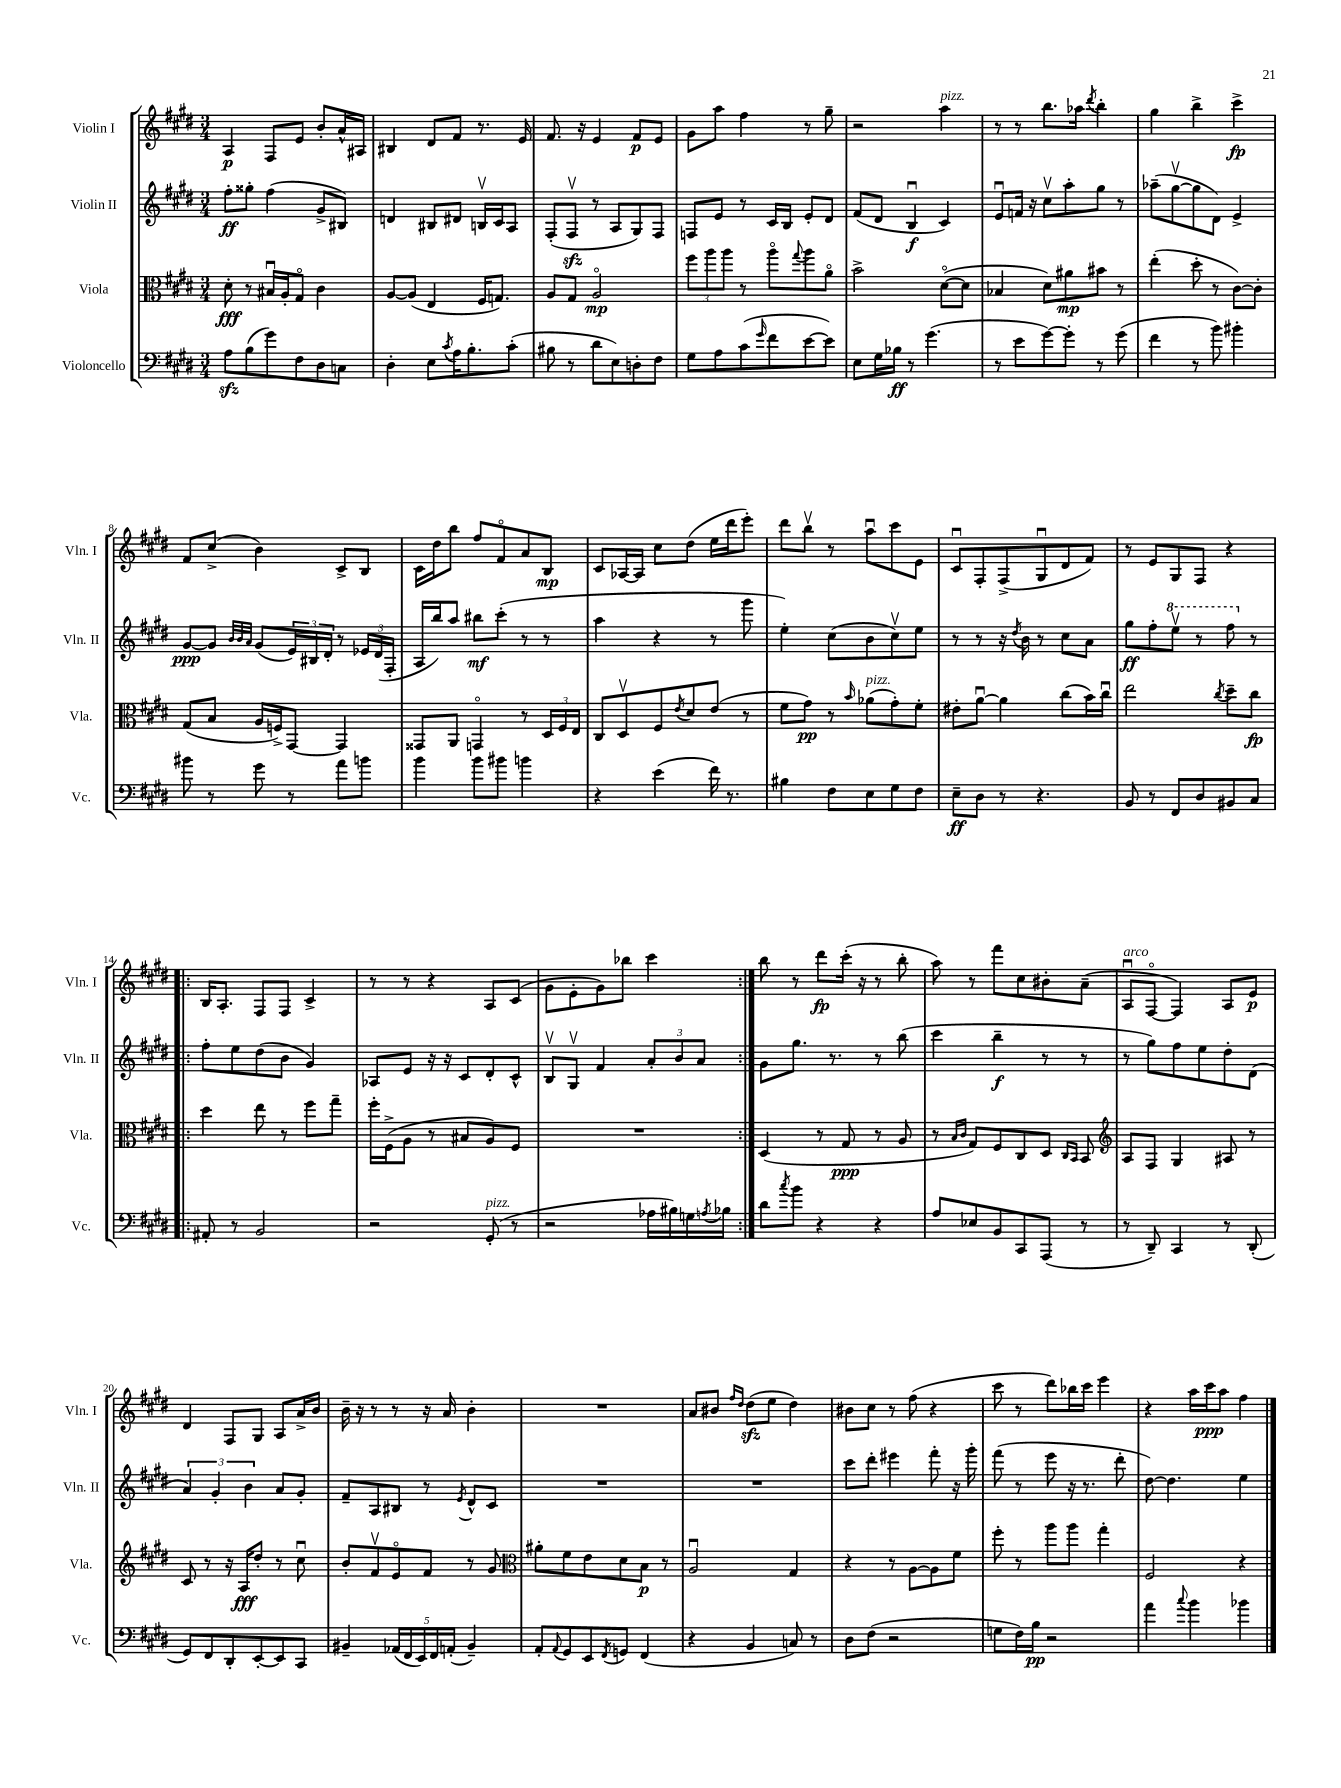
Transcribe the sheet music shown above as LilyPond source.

<<
\new StaffGroup <<
\new Staff = "s0" \with { instrumentName = "Violin I" shortInstrumentName = "Vln. I" } {
    \clef treble \key e \major \numericTimeSignature \time 3/4
    a4\p fis8 e'8 b'8-. a'16-^ ais16 |
    bis4 dis'8 fis'8 r8. e'16 |
    fis'8. r16 e'4 fis'8\p e'8 |
    gis'8 a''8 fis''4 r8 gis''8-- |
    r2 a''4^\markup { \italic "pizz." } |
    r8 r8 b''8. aes''16 \acciaccatura { dis'''8 } b''4-. |
    gis''4 b''4-> cis'''4->\fp |
    fis'8 cis''8->( b'4) cis'8-> b8 |
    cis'16 dis''16 b''8 fis''8 fis'8\flageolet a'8 b8\mp |
    cis'8 aes16~ aes16 cis''8 dis''8( e''16 dis'''16 e'''8-.) |
    dis'''8 b''8\upbow r8 a''8\downbow cis'''8 e'8 |
    cis'8\downbow fis8-. fis8->( gis8\downbow dis'8 fis'8) |
    r8 e'8 gis8 fis8 r4 |
    \repeat volta 2 { b16 a8.-. fis8 fis8 cis'4-> |
    r8 r8 r4 a8 cis'8( |
    gis'8 e'8-. gis'8) bes''8 cis'''4 | }
    b''8 r8 dis'''8\fp cis'''16-.( r16 r8 b''8-. |
    a''8) r8 fis'''8 cis''8 bis'8-. a'8--( |
    a8\downbow^\markup { \italic "arco" } fis8~\flageolet fis4) a8 e'8\p |
    dis'4 fis8 gis8 a8 a'16-> b'16 |
    b'16-- r16 r8 r8 r16 a'16 b'4-. |
    R2. |
    a'8 bis'8 \grace { fis''16 dis''16 } dis''8\sfz( e''8 dis''4) |
    bis'8 cis''8 r8 fis''8( r4 |
    cis'''8 r8 dis'''8) bes''16 cis'''16 e'''4 |
    r4 a''16 cis'''16\ppp a''8 fis''4 \bar "|." |
}
\new Staff = "s1" \with { instrumentName = "Violin II" shortInstrumentName = "Vln. II" } {
    \clef treble \key e \major \numericTimeSignature \time 3/4
    fis''8-.\ff gisis''8-. fis''4( gis'8-> bis8) |
    d'4 bis8 dis'8 b16\upbow cis'16 a8 |
    fis8-.( fis8\upbow\sfz r8 a8 gis8) fis8 |
    f8 e'8 r8 cis'16 b16 e'8-. dis'8 |
    fis'8( dis'8 b4\downbow\f cis'4) |
    e'8\downbow f'16 r16 cis''8\upbow a''8-. gis''8 r8 |
    aes''8--( gis''8~\upbow gis''8 dis'8) e'4-> |
    gis'8~\ppp gis'8 \grace { b'32 b'32 a'32 } gis'8( \tuplet 3/2 { e'16) bis16 dis'16-. } r8 \tuplet 3/2 { ees'16 dis'16( fis16-. } |
    a16 b''16) a''8 bis''8\mf cis'''8-.( r8 r8 |
    a''4 r4 r8 gis'''8 |
    e''4-.) cis''8( b'8 cis''8\upbow) e''8 |
    r8 r8 r16 \acciaccatura { dis''8 } b'16 r8 cis''8 a'8 |
    gis''8\ff fis''8-. \ottava #1 e'''8\upbow r8 fis'''8 \ottava #0 r8 |
    \repeat volta 2 { fis''8-. e''8 dis''8( b'8 gis'4) |
    aes8 e'8 r16 r16 cis'8 dis'8-. cis'8-^ |
    b8\upbow gis8\upbow fis'4 \tuplet 3/2 { a'8-. b'8 a'8 } | }
    gis'8 gis''8. r8. r8 b''8( |
    cis'''4 b''4--\f r8 r8 |
    r8 gis''8) fis''8 e''8 dis''8-. dis'8( |
    \tuplet 3/2 { a'4) gis'4-. b'4 } a'8 gis'8-. |
    fis'8-- a8 bis8 r8 \acciaccatura { e'8 } dis'8-^ cis'8 |
    R2. |
    R2. |
    cis'''8 dis'''8-. eis'''4 fis'''8-. r16 gis'''16-. |
    fis'''8( r8 e'''8 r16 r8. dis'''8-. |
    dis''8~) dis''4. e''4 \bar "|." |
}
\new Staff = "s2" \with { instrumentName = "Viola" shortInstrumentName = "Vla." } {
    \clef alto \key e \major \numericTimeSignature \time 3/4
    dis'8-.\fff r8 bis16\downbow a16-. gis8\flageolet cis'4 |
    a8~ a8( e4 fis16 g8.) |
    a8 gis8 a2\flageolet\mp |
    \tuplet 3/2 { fis''8 a''8 a''8 } r8 a''8\flageolet \appoggiatura { gis''8 } a''8 a'8\flageolet |
    b'2-> dis'8~\flageolet( dis'8 |
    bes4 dis'8) ais'8\mp bis'8 r8 |
    e''4-.( dis''8-. r8 cis'8~) cis'8-. |
    gis8( b8 a16 f16->) gis,8~ gis,4 |
    gisis,8 a,8 g,4\flageolet r8 \tuplet 3/2 { dis16 fis16 e16 } |
    cis8 dis8\upbow fis8 \acciaccatura { e'8 } dis'8 e'8( r8 |
    fis'8 gis'8\pp) r8 \grace { b'16 } aes'8^\markup { \italic "pizz." }( gis'8-.) fis'8-. |
    eis'8-. a'8~\downbow a'4 cis''8( b'16) cis''16\downbow |
    e''2 \acciaccatura { cis''8 } dis''8-- cis''8\fp |
    \repeat volta 2 { dis''4 e''8 r8 fis''8 gis''8-- |
    fis''16-. fis16->( a8 r8 bis8 a8) fis8 |
    R2. | }
    dis4( r8 gis8\ppp r8 a8 |
    r8 \grace { b16 cis'16 } gis8) fis8 cis8 dis8 \grace { cis16 b,16 } b,8 |
    \clef treble a8 fis8 gis4 ais8 r8 |
    cis'8 r8 r16 a16\fff dis''8-. r8 cis''8\downbow |
    b'8-. fis'8\upbow e'8\flageolet fis'8 r8 gis'8 |
    \clef alto ais'8-. fis'8 e'8 dis'8 b8\p r8 |
    a2\downbow gis4 |
    r4 r8 a8~ a8 fis'8 |
    fis''8-. r8 a''8 a''8 gis''4-. |
    fis2 r4 \bar "|." |
}
\new Staff = "s3" \with { instrumentName = "Violoncello" shortInstrumentName = "Vc." } {
    \clef bass \key e \major \numericTimeSignature \time 3/4
    a8\sfz b8( gis'8) fis8 dis8 c8 |
    dis4-. e8 \acciaccatura { cis'8 } a16 b8.-. cis'8-.( |
    bis8 r8 dis'8 e8) d8-. fis8 |
    gis8 a8 cis'8( \grace { gis'16 } fis'8 e'8~ e'8) |
    e8 gis16 bes16\ff r8 gis'4.( |
    r8 e'8 gis'8~) gis'8-. r8 gis'8( |
    fis'4 r8 b'8) bis'4-. |
    bis'8 r8 gis'8 r8 a'8 b'8 |
    b'4 b'8 bis'8 b'4 |
    r4 e'4( fis'16) r8. |
    bis4 fis8 e8 gis8 fis8 |
    e8--\ff dis8 r8 r4. |
    b,8 r8 fis,8 dis8 bis,8 cis8 |
    \repeat volta 2 { ais,8-. r8 b,2 |
    r2 gis,8-.^\markup { \italic "pizz." }( r8 |
    r2 aes16 bis16) g16 \acciaccatura { a8 } bes16 | }
    dis'8 \acciaccatura { cis''8 } b'8 r4 r4 |
    a8 ees8 b,8 cis,8 a,,8( r8 |
    r8 dis,8--) cis,4 r8 dis,8-.( |
    gis,8) fis,8 dis,8-. e,8~-. e,8 cis,8 |
    bis,4-- \tuplet 5/4 { aes,16( fis,16 e,16) fis,16 a,16-.( } bis,4--) |
    a,8-. \appoggiatura { a,8 } gis,8 e,8 \acciaccatura { fis,8 } g,8 fis,4( |
    r4 b,4 c8) r8 |
    dis8 fis8( r2 |
    g8 fis16) b16\pp r2 |
    a'4 \appoggiatura { cis''8 } b'4 bes'4 \bar "|." |
}
>>
>>
